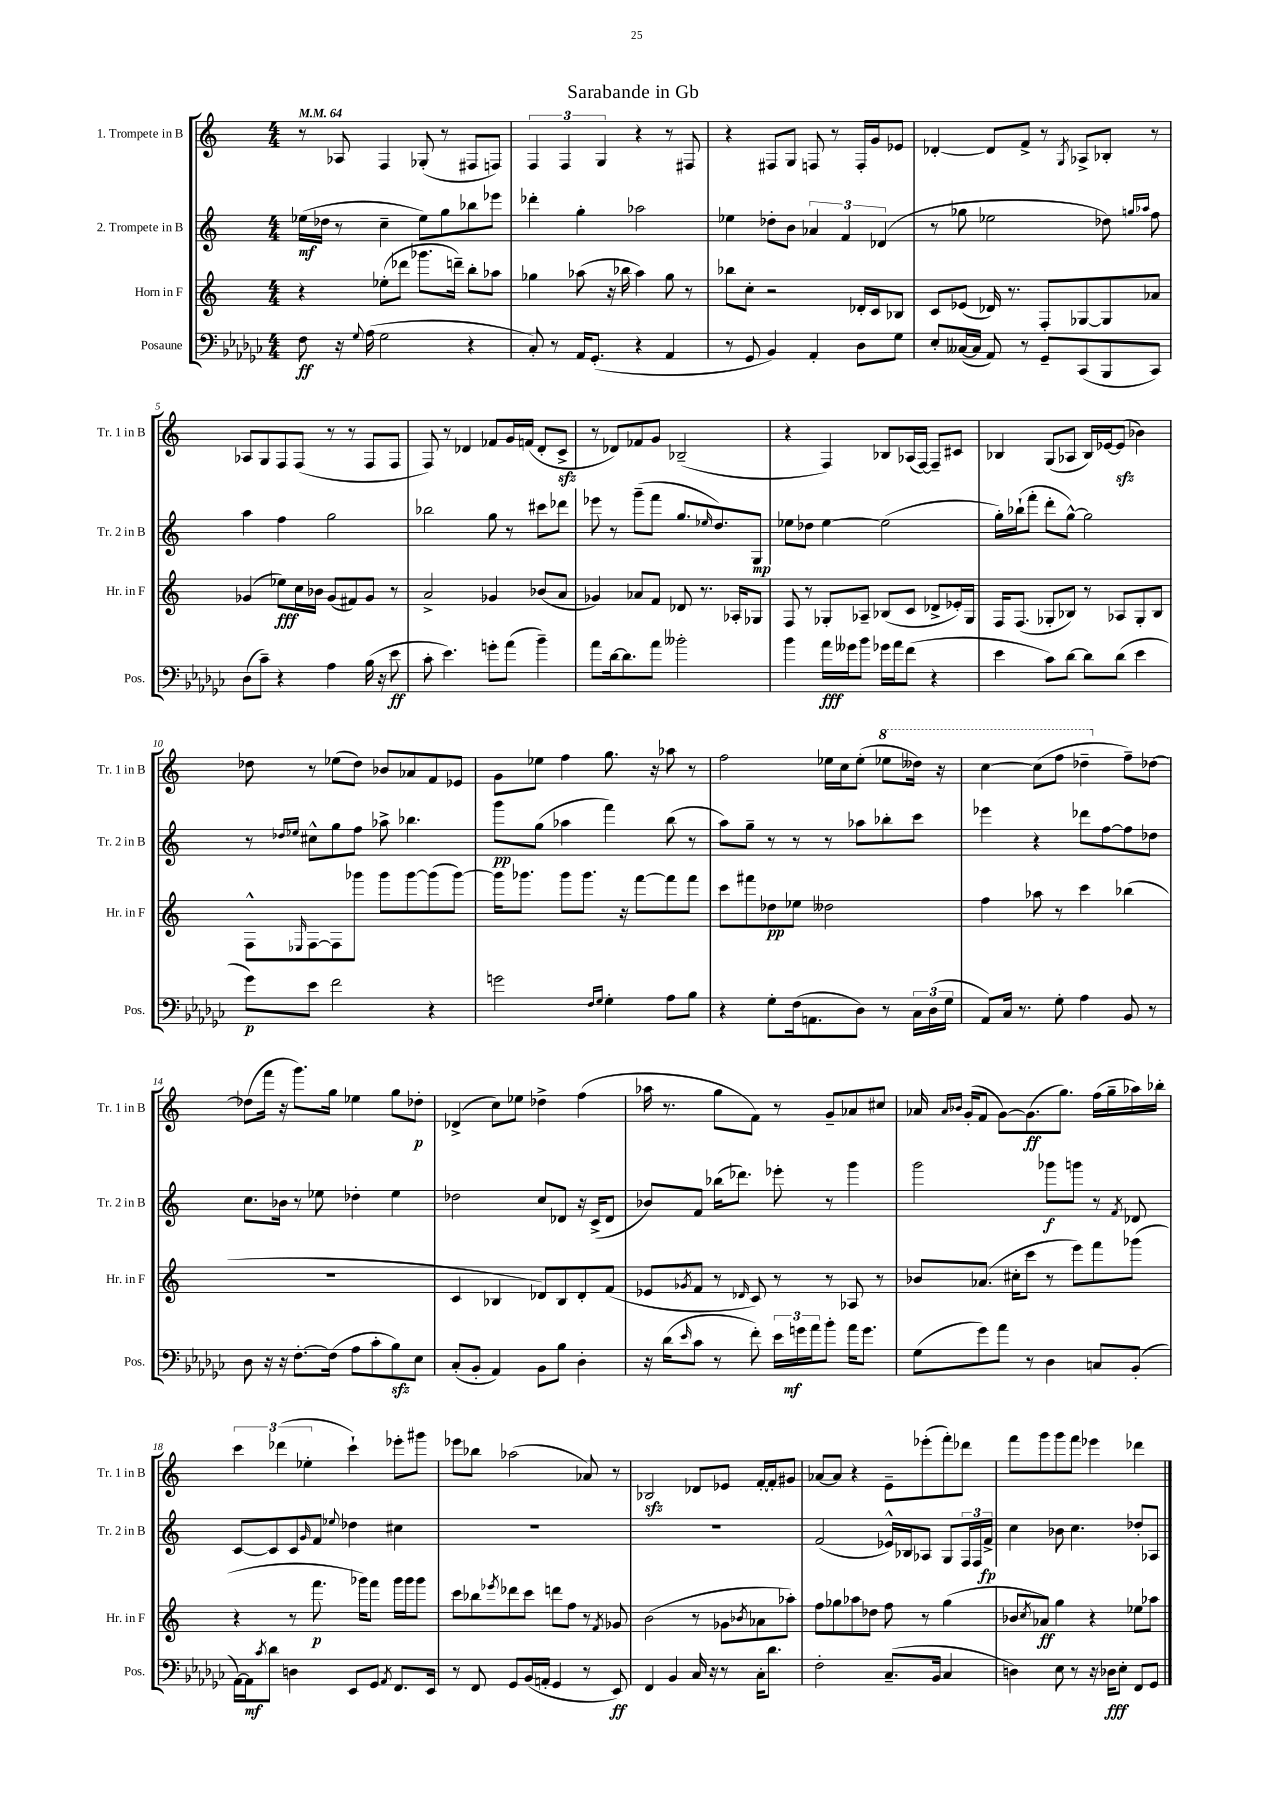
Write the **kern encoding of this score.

**kern	**dynam	**kern	**dynam	**kern	**dynam	**kern	**dynam
*part4	*part4	*part3	*part3	*part2	*part2	*part1	*part1
*staff4	*staff4	*staff3	*staff3	*staff2	*staff2	*staff1	*staff1
*I"Posaune	*	*I"Horn in F	*	*I"2. Trompete in B	*	*I"1. Trompete in B	*
*I'Pos.	*	*I'Hr. in F	*	*I'Tr. 2 in B	*	*I'Tr. 1 in B	*
*clefF4	*	*clefG2	*	*clefG2	*	*clefG2	*
*k[b-e-a-d-g-c-]	*	*k[]	*	*k[]	*	*k[]	*
*M4/4	*	*M4/4	*	*M4/4	*	*M4/4	*
*MM64	*	*MM64	*	*MM64	*	*MM64	*
=1	=1	=1	=1	=1	=1	=1	=1
8F\	ff	4r	.	(16ee-X\LL	mf	8r	.
.	.	.	.	16dd-X\JJ	.	.	.
16r	.	.	.	8r	.	8A-X/	.
8qqG-/	.	.	.	.	.	.	.
(16A-\	.	.	.	.	.	.	.
2G-\	.	(8ee-X'\L	.	4cc~\	.	4F/	.
.	.	8ddd-X\J	.	.	.	.	.
.	.	8.ggg-X\L	.	8ee-\L)	.	(8G-X'/	.
.	.	.	.	8gg\	.	8r	.
.	.	16dddn~\Jk)	.	.	.	.	.
4r	.	8bb'\L	.	8bb-X\	.	8F#X/L	.
.	.	8aa-X\J	.	8eee-X\J	.	8Fn/J)	.
=2	=2	=2	=2	=2	=2	=2	=2
8C-'/)	.	4gg-X\	.	4ddd-X'\	.	6F/	.
8r	.	.	.	.	.	.	.
.	.	.	.	.	.	6F/	.
16AA-/KL	.	(8aa-X\	.	4gg'\	.	.	.
(8.GG-'/J	.	.	.	.	.	.	.
.	.	.	.	.	.	6G/	.
.	.	16r	.	.	.	.	.
.	.	16bb-X\	.	.	.	.	.
4r	.	4aa-\)	.	2aa-X\	.	4r	.
4AA-/	.	8gg-\	.	.	.	8r	.
.	.	8r	.	.	.	8F#X/	.
=3	=3	=3	=3	=3	=3	=3	=3
8r	.	8bb-X\L	.	4ee-X\	.	4r	.
8GG-/	.	8cc'\J	.	.	.	.	.
4BB-/)	.	2r	.	8dd-X'\L	.	8F#X/L	.
.	.	.	.	8b\J	.	8G/J	.
4AA-'/	.	.	.	6a-X/	.	8Fn/	.
.	.	.	.	.	.	8r	.
.	.	.	.	6f/	.	.	.
8D-\L	.	16d-X'/LL	.	.	.	16F'/LL	.
.	.	16c/J	.	.	.	16g/J	.
.	.	.	.	(6d-X/	.	.	.
8G-\J	.	8B-X/J	.	.	.	8e-X/J	.
=4	=4	=4	=4	=4	=4	=4	=4
8E-'/L	.	8c/L	.	8r	.	[4d-X'/	.
([16C--X/L	.	(8e-X/J	.	8gg-X\	.	.	.
16C--/JJ]	.	.	.	.	.	.	.
8AA-/)	.	16d-X/)	.	2ee-X\	.	8d-/L]	.
.	.	8.r	.	.	.	.	.
8r	.	.	.	.	.	8f^/J	.
8GG-~/L	.	8F'/L	.	.	.	8r	.
.	.	.	.	.	.	8qG/	.
(8CC-/	.	[8G-X/	.	.	.	8A-X^/L	.
8BBB-/	.	8G-/]	.	8dd-X\)	.	8B-X'/J	.
.	.	.	.	16qqggn/LL	.	.	.
.	.	.	.	16qqaa-X/JJ	.	.	.
8CC-/J)	.	8a-X/J	.	8ff\	.	8r	.
!!LO:LB:g=z
=5	=5	=5	=5	=5	=5	=5	=5
(8D-\L	.	(4g-X/	.	4aa\	.	8A-X/L	.
8c-~\J)	.	.	.	.	.	8G/	.
4r	.	8ee-X\L)	fff	4ff\	.	8F/	.
.	.	16cc\L	.	.	.	(8F/J	.
.	.	16b-X\JJ	.	.	.	.	.
4A-\	.	(8g-/L	.	2gg\	.	8r	.
.	.	8f#X/)	.	.	.	8r	.
(16B-\	.	8g-/J	.	.	.	8F/L	.
16r	.	.	.	.	.	.	.
8e-\	ff	8r	.	.	.	8F/J	.
=6	=6	=6	=6	=6	=6	=6	=6
8c-'\	.	2a^/	.	2bb-X\	.	8F/)	.
4.e-\)	.	.	.	.	.	8r	.
.	.	.	.	.	.	4d-X/	.
8gn'\L	.	4g-X/	.	8gg\	.	8f-X/L	.
(8a-\J	.	.	.	8r	.	16g/L	.
.	.	.	.	.	.	(16fn/JJ	.
4b-~\)	.	(8b-X/L	.	8ccc#X\L	.	8d-'/L	.
.	.	8a/J	.	8ddd-X\J	.	8czz^/J	.
=7	=7	=7	=7	=7	=7	=7	=7
8a-\L	.	4g-X/)	.	8eee-X\	.	8r	.
[16d-\k	.	.	.	8r	.	8d-X/L)	.
8.d-\]	.	.	.	.	.	.	.
.	.	8a-X/L	.	(8ggg~\L	.	8f-X/	.
8a-\J	.	8f/J	.	8fff\J	.	8g/J	.
2b--X'\	.	8d-X/	.	8.gg/L	.	(2B-X~/	.
.	.	8.r	.	.	.	.	.
.	.	.	.	16qqee-X/	.	.	.
.	.	.	.	8.dd/)	.	.	.
.	.	16A-X'/KL	.	.	.	.	.
.	.	8G-X/J	.	8G/J	mp	.	.
=8	=8	=8	=8	=8	=8	=8	=8
4b-\	.	8F/	.	8ee-X\L	.	4r	.
.	.	8r	.	8dd-X\J	.	.	.
16a-\LL	fff	8G-X'/L	.	[4ee-\	.	4F/)	.
16g--X\J	.	.	.	.	.	.	.
8b-\J	.	8A-X~/J	.	.	.	.	.
16g-X\LL	.	(8B-X/L	.	(2ee-\]	.	8B-X/L	.
16a-\J	.	.	.	.	.	.	.
(8f\J	.	8c/J	.	.	.	(16A-X/L	.
.	.	.	.	.	.	[16F/JJ)	.
4r	.	8d-X^/L	.	.	.	8F~/L]	.
.	.	16e-X'/L)	.	.	.	8c#X/J	.
.	.	16G-/JJ	.	.	.	.	.
=9	=9	=9	=9	=9	=9	=9	=9
4e-\	.	16F/KL	.	16gg'\LL)	.	4B-X/	.
.	.	(8.F/J	.	(16bb-X`\J	.	.	.
.	.	.	.	8fff'\J	.	.	.
8c-\L)	.	8G-X'/L	.	8ddd'\L	.	(8G/L	.
[8d-\J	.	8B-X/J)	.	[8gg^^\J)	.	8A-X/J	.
8d-\L]	.	8r	.	2gg\]	.	16B-/LL)	.
.	.	.	.	.	.	[16e-X/J	.
(8d-\J	.	8A-X/L	.	.	.	(8e-zz/J]	.
4e-\	.	8G-'/	.	.	.	4b-X\)	.
.	.	8B-/J	.	.	.	.	.
!!LO:LB:g=z
=10	=10	=10	=10	=10	=10	=10	=10
8g-\L)	p	8F^^\L	.	8r	.	8dd-X\	.
.	.	.	.	16qqdd-X/LL	.	.	.
.	.	16qqE-X/	.	16qqee-X/JJ	.	.	.
8e-\J	.	[8F\	.	8cc#X^^\L	.	8r	.
2f\	.	8F\]	.	8gg\	.	(8ee-X\L	.
.	.	8ggg-X\J	.	8ff\J	.	8dd-\J)	.
.	.	8ggg-\L	.	8aa-X^\	.	8b-X/L	.
.	.	[8ggg-\	.	4.bb-X\	.	8a-X/	.
4r	.	(8ggg-\]	.	.	.	8f/	.
.	.	[8ggg-\J)	.	.	.	8e-X/J	.
=11	=11	=11	=11	=11	=11	=11	=11
2gn\	.	16ggg-\KL]	.	8ggg\L	pp	8g\L	.
.	.	8.ggg-X\J	.	.	.	.	.
.	.	.	.	(8gg\J	.	8ee-X\J	.
.	.	8ggg-\L	.	4aa-X\	.	4ff\	.
.	.	8.ggg-\J	.	.	.	.	.
16qqF/LL	.	.	.	.	.	.	.
16qqG-/JJ	.	.	.	.	.	.	.
4G-'\	.	.	.	4fff\)	.	8.gg\	.
.	.	16r	.	.	.	.	.
.	.	[8fff\L	.	.	.	.	.
.	.	.	.	.	.	16r	.
8A-\L	.	8fff\]	.	(8bb\	.	8aa-X\	.
8B-\J	.	8fff\J	.	8r	.	8r	.
=12	=12	=12	=12	=12	=12	=12	=12
4r	.	8ccc\L	.	8aa\L)	.	2ff\	.
.	.	8fff#X\	.	8gg~\J	.	.	.
8G-'\L	.	8dd-X\	pp	8r	.	.	.
(16F\k	.	8ee-X\J	.	8r	.	.	.
8.AAn\	.	.	.	.	.	.	.
.	.	2dd--X\	.	8r	.	16ee-X\LL	.
.	.	.	.	.	.	16cc\J	.
8D-\J)	.	.	.	8aa-X\L	.	(8ee-'\J	.
*	*	*	*	*	*	*8va	*
8r	.	.	.	8bb-X'\	.	8eee-X\L	.
24C-\LL	.	.	.	8ccc\J	.	16ddd--X\Jk)	.
(24D-\	.	.	.	.	.	.	.
.	.	.	.	.	.	16r	.
24G-\JJ	.	.	.	.	.	.	.
=13	=13	=13	=13	=13	=13	=13	=13
8AA-/L)	.	4ff\	.	4eee-X\	.	[4ccc\	.
16C-/Jk	.	.	.	.	.	.	.
8.r	.	.	.	.	.	.	.
.	.	8aa-X\	.	4r	.	(8ccc\L]	.
8G-'\	.	8r	.	.	.	8fff\J	.
4A-\	.	4ccc\	.	8ddd-X\L	.	4ddd-X~\	.
.	.	.	.	[8ff\	.	.	.
*	*	*	*	*	*	*X8va	*
8BB-/	.	(4bb-X\	.	8ff\]	.	8ff~\L)	.
8r	.	.	.	8dd-X\J	.	[8dd-X\J	.
!!LO:LB:g=z
=14	=14	=14	=14	=14	=14	=14	=14
8D-\	.	1r	.	8.cc\L	.	(8dd-X\L]	.
16r	.	.	.	.	.	16fff\Jk	.
16r	.	.	.	16b-X\Jk	.	16r	.
[8.F'\L	.	.	.	8r	.	8.ggg\L)	.
.	.	.	.	8ee-X\	.	.	.
(16F\Jk]	.	.	.	.	.	16gg\Jk	.
8A-\L	.	.	.	4dd-X'\	.	4ee-X\	.
8c-'\	.	.	.	.	.	.	.
8B-zz\)	.	.	.	4ee-\	.	8gg\L	.
8E-\J	.	.	.	.	.	8dd-X'\J	p
=15	=15	=15	=15	=15	=15	=15	=15
(8C-'/L	.	4c/	.	2dd-X\	.	(4d-X^/	.
8BB-'/J	.	.	.	.	.	.	.
4AA-/)	.	4B-X/	.	.	.	8cc\L)	.
.	.	.	.	.	.	8ee-X\J	.
8BB-\L	.	8d-X/L)	.	8cc/L	.	4dd-X^\	.
8B-\J	.	8B-/	.	8d-X/J	.	.	.
4D-'\	.	8d-'/	.	16r	.	(4ff\	.
.	.	.	.	(16c^/KL	.	.	.
.	.	(8f/J	.	8d-/J	.	.	.
=16	=16	=16	=16	=16	=16	=16	=16
16r	.	8e-X/L	.	8b-X/L)	.	16aa-X\	.
(16d-\KL	.	.	.	.	.	8.r	.
16qqe-/	.	8qg-X/	.	.	.	.	.
8c-\J	.	8f/J	.	8f/J	.	.	.
8r	.	8r	.	(16bb-X\KL	.	8gg\L	.
.	.	.	.	8.ddd-X\J)	.	.	.
.	.	16qqd-X/	.	.	.	.	.
8f'\)	.	8c/)	.	.	.	8f\J)	.
24e-\LL	.	8r	.	8eee-X'\	.	8r	.
24gn\	mf	.	.	.	.	.	.
24a-\J	.	.	.	.	.	.	.
8b-'\J	.	8r	.	8r	.	8g~/L	.
16a-\KL	.	8A-X/	.	4ggg\	.	8a-X/	.
8.g\J	.	.	.	.	.	.	.
.	.	8r	.	.	.	8cc#X/J	.
=17	=17	=17	=17	=17	=17	=17	=17
(8G-\L	.	8b-X/L	.	2ggg\	.	16a-X/	.
.	.	.	.	.	.	16qqa-/LL	.
.	.	.	.	.	.	16qqb-X/JJ	.
.	.	.	.	.	.	(16g'/KL	.
8g-\)	.	(8.a-X/J	.	.	.	8f/J	.
8a-\J	.	.	.	.	.	[8g\L)	.
.	.	16cc#X'\KL	.	.	.	.	.
8r	.	8ccc\J	.	.	.	(8.g\]	ff
4D-\	.	8r	.	8ggg-X\L	f	.	.
.	.	.	.	.	.	8.gg\J)	.
.	.	8eee\L)	.	8gggn\J	.	.	.
8Cn/L	.	8fff\	.	8r	.	(16ff\LL	.
.	.	.	.	.	.	16gg~\	.
.	.	.	.	8qf/	.	.	.
(8BB-'/J	.	(8ggg-X\J	.	8d-X/	.	16aa-X\)	.
.	.	.	.	.	.	16bb-X'\JJ	.
!!LO:LB:g=z
=18	=18	=18	=18	=18	=18	=18	=18
[16AA-\LL)	.	4r	.	[8c/L	.	6ccc\	.
16AA-\J]	mf	.	.	.	.	.	.
8qc-/	.	.	.	.	.	.	.
8d-\J	.	.	.	8c/]	.	.	.
.	.	.	.	.	.	(6ddd-X\	.
4Dn\	.	8r	.	8c/	.	.	.
.	.	.	.	.	.	6ee-X'\	.
.	.	.	.	16qqg/	.	.	.
.	.	8.fff\	p	8f/J	.	.	.
.	.	.	.	8qqee-X/	.	.	.
8EE-/L	.	.	.	4dd-X\	.	4ccc`\)	.
.	.	16ggg-X\KL)	.	.	.	.	.
8GG-/J	.	8fff\J	.	.	.	.	.
8qAA-/	.	.	.	.	.	.	.
8.FF/L	.	16ggg-\LL	.	4cc#X\	.	8eee-X'\L	.
.	.	16ggg-\J	.	.	.	.	.
.	.	8ggg-\J	.	.	.	8ggg#X\J	.
16EE-/Jk	.	.	.	.	.	.	.
=19	=19	=19	=19	=19	=19	=19	=19
8r	.	8ccc\L	.	1r	.	8eee-X\L	.
8FF/	.	8bb-X\	.	.	.	8bb-X\J	.
.	.	8qeee-X/	.	.	.	.	.
8GG-/L	.	8ddd-X\	.	.	.	(2aa-X\	.
(16BB-/L	.	8ccc\J	.	.	.	.	.
16AAn'/JJ	.	.	.	.	.	.	.
4GG-/	.	8dddn\L	.	.	.	.	.
.	.	8ff\J	.	.	.	.	.
8r	.	8r	.	.	.	8a-X/)	.
.	.	8qf/	.	.	.	.	.
8EE-/)	ff	8g-X/	.	.	.	8r	.
=20	=20	=20	=20	=20	=20	=20	=20
4FF/	.	(2b\	.	1r	.	2B-Xzz/	.
4BB-/	.	.	.	.	.	.	.
16C-/	.	8r	.	.	.	8d-X/L	.
16r	.	.	.	.	.	.	.
8r	.	8g-X\L	.	.	.	8e-X/J	.
.	.	8qb-X/	.	.	.	.	.
16C-'\KL	.	8a-X\	.	.	.	[16f'/LL	.
8.d-\J	.	.	.	.	.	16f'/J]	.
.	.	8aa-X'\J)	.	.	.	8g#X/J	.
=21	=21	=21	=21	=21	=21	=21	=21
2F'\	.	8ff\L	.	(2f/	.	[8a-X/L	.
.	.	8gg-X\	.	.	.	8a-/J]	.
.	.	8aa-X\	.	.	.	4r	.
.	.	8dd-X\J	.	.	.	.	.
(8.C-~/L	.	8ff\	.	16e-X^^/LL)	.	8e~\L	.
.	.	.	.	16B-X/J	.	.	.
.	.	8r	.	8A-X/J	.	(8eee-X'\	.
16BB-/Jk	.	.	.	.	.	.	.
4C-/	.	(4gg-\	.	8G/L	.	8fff'\)	.
.	.	.	.	24F/L	.	8ddd-X\J	.
.	.	.	.	24F/	.	.	.
.	.	.	.	24f^/JJ	fp	.	.
=22	=22	=22	=22	=22	=22	=22	=22
4Dn\)	.	8b-X/L	.	4cc\	.	8fff\L	.
.	.	8qcc/	.	.	.	.	.
.	.	8a-X/J)	ff	.	.	8ggg\	.
8E-\	.	4gg\	.	8b-X\	.	8ggg\	.
8r	.	.	.	4.cc\	.	8fff\J	.
16r	.	4r	.	.	.	4eee-X\	.
16D-X\KL	fff	.	.	.	.	.	.
8E-'\J	.	.	.	.	.	.	.
8FF/L	.	8ee-X\L	.	8dd-X'/L	.	4ddd-X\	.
8GG-/J	.	8aa-X\J	.	8A-X/J	.	.	.
==	==	==	==	==	==	==	==
*-	*-	*-	*-	*-	*-	*-	*-
